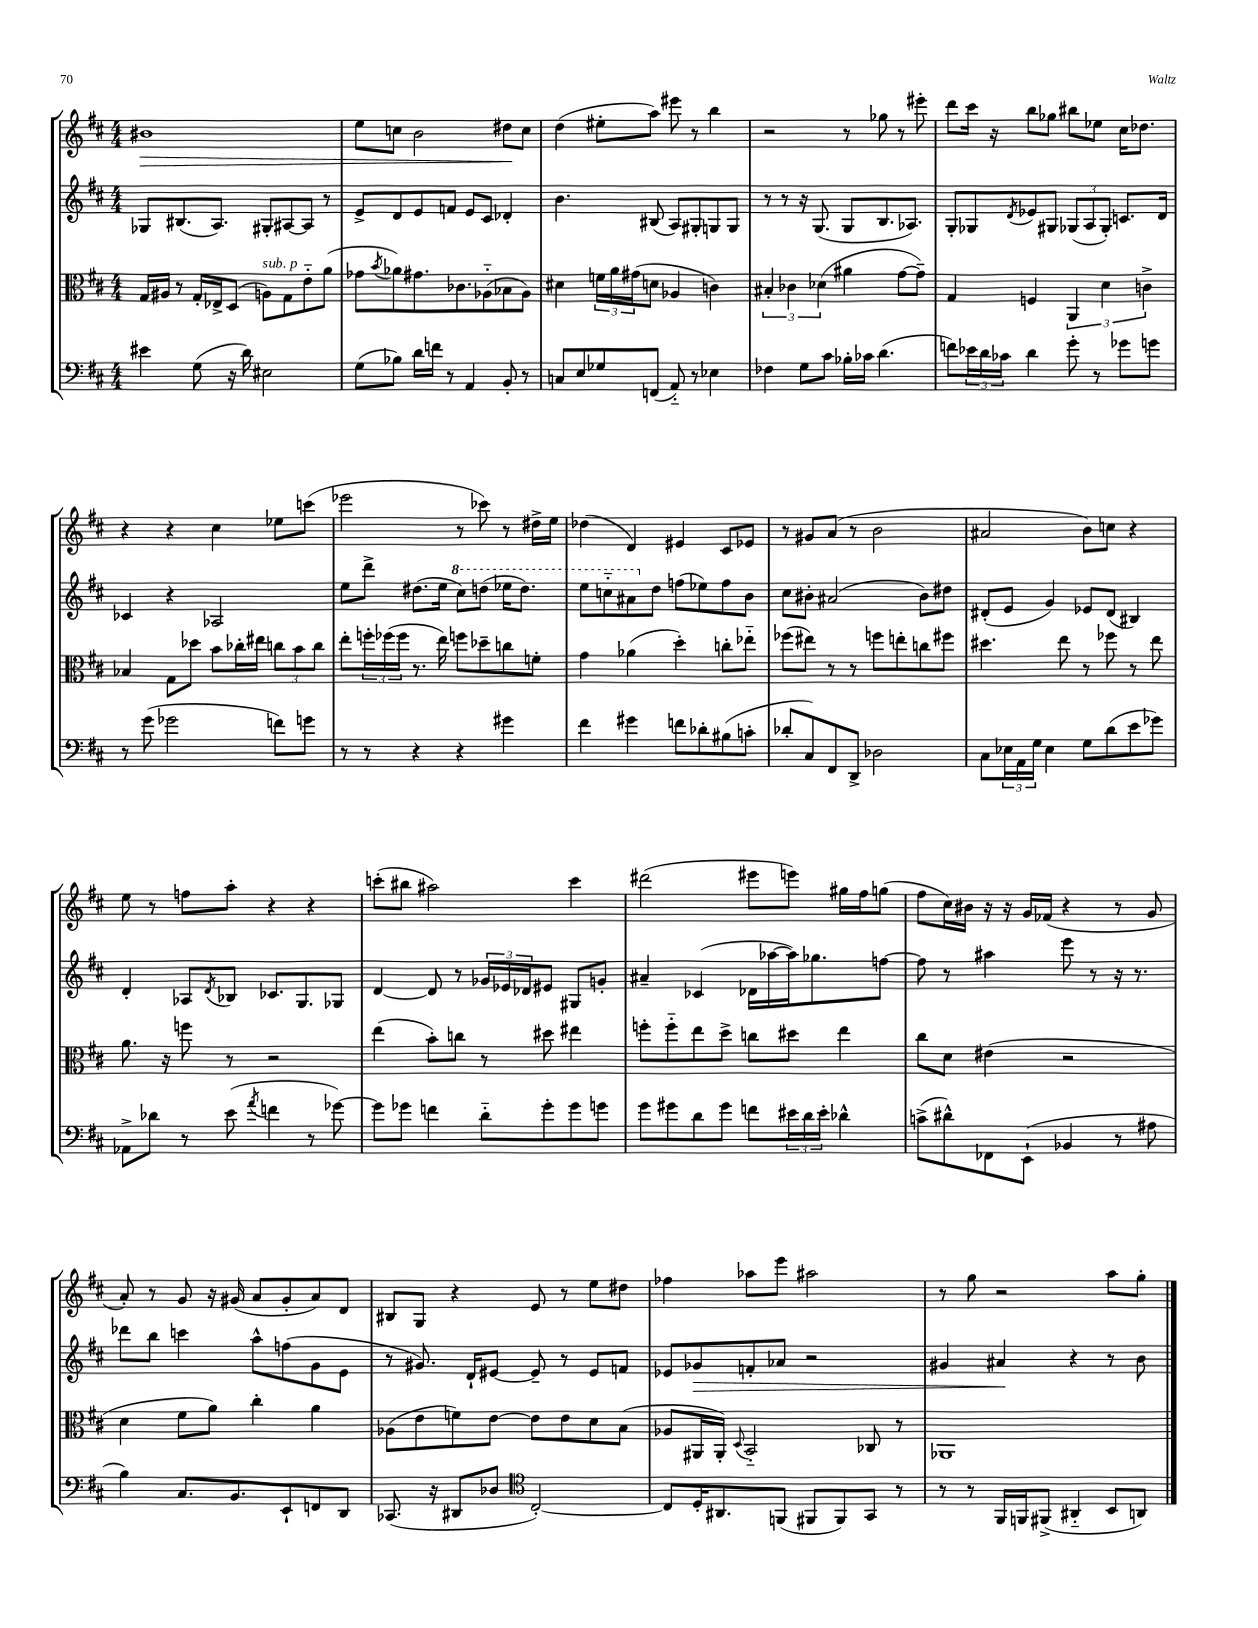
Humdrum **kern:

**kern	**kern	**kern	**kern
*staff4	*staff3	*staff2	*staff1
*clefF4	*clefC3	*clefG2	*clefG2
*k[f#c#]	*k[f#c#]	*k[f#c#]	*k[f#c#]
*M4/4	*M4/4	*M4/4	*M4/4
4e#	16G	8G-	1b#
.	16A#	.	.
.	8r	(8.B#	.
(8G	16G'	.	.
.	16E-^	8.A)	.
16r	(8D	.	.
16d)	.	.	.
2E#	8A)	8G#'	.
.	8G	[8A#	.
.	8e'~	8A#]	.
.	(8a	8r	.
=	=	=	=
(8G	8g-	8e^	8ee
.	8qb	.	.
8B-)	8a-)	8d	8cc
16d	8.g#	8e	2b
16f	.	.	.
8r	.	8f	.
.	8.c-	.	.
4AA	.	8e	.
.	(8A-'~	8c#	.
8BB'	8B-	4d-'	8dd#
8r	8A-)	.	8cc
=	=	=	=
8C	4d#	4.b	(4dd
8E	.	.	.
8G-	24f	.	8ee#'
.	24a	.	.
.	(24g#	.	.
(8FF	8d	(8B#	8aa)
8AA'~)	4A-	8A)	8eee#
8r	.	8G#'	8r
4E-	4c)	8G	4bb
.	.	8G	.
=	=	=	=
4F-	6B#'	8r	2r
.	.	8r	.
.	6c-	.	.
8G	.	16r	.
.	.	(8.G	.
.	(6d-	.	.
8c#	.	.	.
16B-'	4a#	8G	8r
16c-	.	.	.
(4.d	.	8.B	8gg-
.	[8g	.	8r
.	.	8.A-)	.
.	8g~])	.	8eee#'
=	=	=	=
8f)	4G	8G'	8ddd
24e-	.	8G-	16ccc#
24d	.	.	.
.	.	.	16r
24c-	.	.	.
.	.	8qd	.
4d	4F	8e-	8bb
.	.	8G#	8gg-
8g'	6AA	(12G-	8bb#
.	.	12A	.
8r	.	.	8ee-
.	6d	12G-')	.
8g-	.	8.c	16cc#
.	.	.	8.dd-
.	6c^	.	.
8g	.	.	.
.	.	16d	.
=	=	=	=
8r	4B-	4c-	4r
(8g	.	.	.
2g-	8G	4r	4r
.	8dd-	.	.
.	8b	2A-	4cc#
.	16cc-'	.	.
.	16ee#	.	.
8f)	12cc	.	8ee-
.	12b	.	.
8g	.	.	(8ccc
.	12cc	.	.
=	=	=	=
8r	8ee'	8ee	2eee-
8r	24ff'	8ddd^	.
.	(24ff-	.	.
.	24ff-	.	.
4r	8.r	(8.dd#	.
.	16ee)	16ee	.
4r	8ff	8ccc#)	8r
.	8dd-~	(8ddd	8ccc-)
4g#	8cc	16eee-	8r
.	.	8.ddd)	.
.	8f'	.	16dd#^
.	.	.	16ee
=	=	=	=
4f#	4g	8eee	(4dd-
.	.	8ccc'~	.
4g#	(4a-	8aa#	4d)
.	.	8dd	.
8f	4dd')	(8ff	4e#
8d-'	.	8ee-)	.
(8B#	8cc'	8ff	8c#
8c'	8ee-'~	8b	8e-
=	=	=	=
8d-'	(8ff-	8cc#	8r
8C#)	8ee#)	8b#'	8g#
8FF#	8r	(2a#	(8a
8DD^	8r	.	8r
2D-	8ff	.	2b
.	8ee'	.	.
.	8cc	8b#)	.
.	8ff#	8dd#	.
=	=	=	=
8C#	4.dd#	(8d#'	2a#
24E-	.	8e	.
24AA	.	.	.
24G	.	.	.
4E-	.	4g)	.
.	8ee	.	.
8G	8r	8e-	8b)
(8d	8ff-	(8d#	8cc
8e	8r	4B#)	4r
8g-)	8ee	.	.
=	=	=	=
8AA-^	8.a	4d'	8ee
8d-	.	.	8r
.	16r	.	.
8r	8ff	8A-	8ff
.	.	8qd	.
(8e	8r	8B-	8aa'
8qa	.	.	.
4f	2r	8.c-	4r
.	.	8.G	.
8r	.	.	4r
[8g-)	.	8G-	.
=	=	=	=
8g-]	(4ee	[4d	(8ccc'
8g-	.	.	8bb#
4f	8b')	8d]	2aa#)
.	8cc	8r	.
8d'~	8r	24g-	.
.	.	24e-	.
.	.	24d-	.
8g-'	8dd#	8e#	.
8g-	4ee#	8G#	4ccc
8g	.	8g'	.
=	=	=	=
8g	8ff'	4a#~	(2ddd#
8g#	8ff'~	.	.
8d	8ee	(4c-	.
8g#	8dd^	.	.
8f	8cc	16d-	8eee#
.	.	[16aa-	.
24e#	8dd#	16aa-])	8eee)
24d	.	.	.
.	.	8.gg-	.
24e#'	.	.	.
4d-^^	4ee	.	16gg#
.	.	.	16ff#
.	.	[8ff	(8gg
=	=	=	=
(8c^	8cc#	8ff]	8ff#
8d#^^)	8d	8r	16cc#)
.	.	.	16b#
8FF-	(4e#	4aa#	16r
.	.	.	16r
(8EE`	.	.	16g
.	.	.	(16f-
4BB-	2r	8eee	4r
.	.	8r	.
8r	.	16r	8r
.	.	8.r	.
8A#	.	.	8g
=	=	=	=
4B)	4d	8ddd-	8a')
.	.	8bb	8r
8.C#	8f#	4ccc	8g
.	8a)	.	16r
8.BB	.	.	(16g#
.	4cc#'	8aa^^	8a
8EE`	.	(8ff	8g#'
8FF	4a	8g	8a)
8DD	.	8e	8d
=	=	=	=
(8.CC-	(8A-	8r	8B#
.	8e	8.g#)	8G
16r	.	.	.
8DD#	8f)	.	4r
.	.	16d`	.
8D-	[8e	[8e#	.
*clefC4	*	*	*
[2C#')	8e]	8e#~]	8e
.	8e	8r	8r
.	8d	8e#	8ee
.	(8B	8f	8dd#
=	=	=	=
8C#]	8A-	8e-	4ff-
16D'	16AA#	8g-	.
8.AA#	16AA#')	.	.
.	8qqD	.	.
.	2BB'~	8f'	8aa-
(8FF	.	8a-	8eee
8FF#	.	2r	2aa#
8FF#)	.	.	.
8GG	8C-	.	.
8r	8r	.	.
=	=	=	=
8r	1AA-	4g#	8r
8r	.	.	8gg
16FF#	.	4a#	2r
16FF	.	.	.
(8FF#^	.	.	.
4AA#'~	.	4r	.
8BB	.	8r	8aa
8AA)	.	8b	8gg'
==	==	==	==
*-	*-	*-	*-
